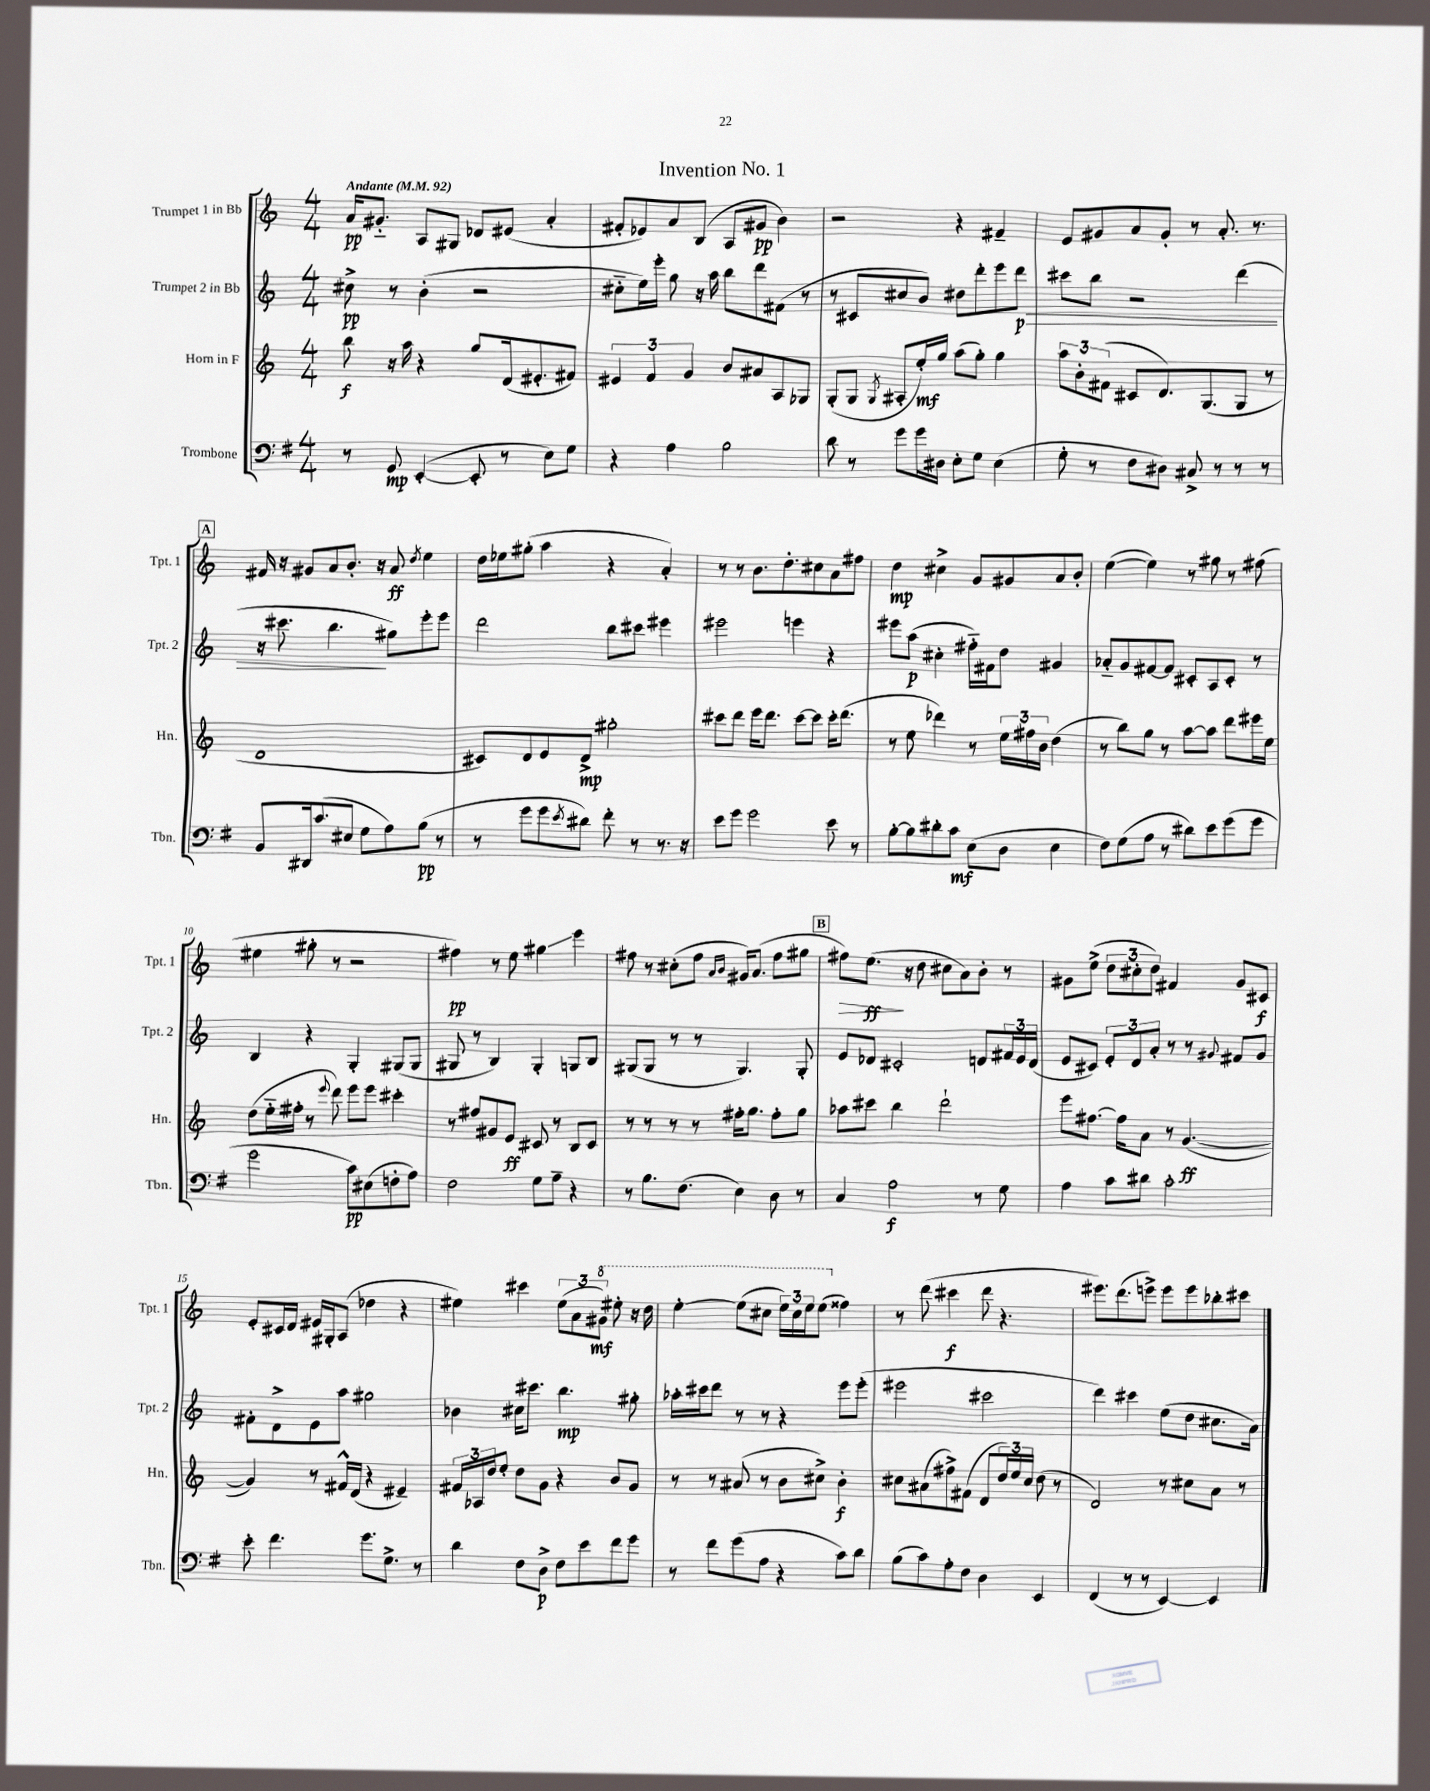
\header { title = "Invention No. 1" }
<<
\new StaffGroup <<
\new Staff = "s0" \with { instrumentName = "Trumpet 1 in Bb" shortInstrumentName = "Tpt. 1" } {
    \clef treble \key c \major \numericTimeSignature \time 4/4 \tempo "Andante" 4 = 92
    a'16\pp gis'8.-_ a8 gis8 des'8 eis'8( a'4-. |
    fis'8-. ees'8) a'8 b8( a8 gis'8\pp b'4) |
    r2 r4 fis'4-- |
    e'8 gis'8 a'8 gis'8-. r8 a'8.-. r8. |
    \mark \markup { \box "A" } fis'16 r16 gis'8 a'8 b'8.-. r16 a'8\ff \acciaccatura { d''8 } e''4 |
    d''16 ees''16 gis''8-.( a''4 r4 a'4-.) |
    r8 r8 b'8. d''8.-. cis''8 a'8 fis''8 |
    d''4\mp cis''4-> g'8 gis'8 a'8 b'8-. |
    e''4~( e''4) r8 gis''8 r8 fis''8( |
    eis''4 gis''8-. r8 r2 |
    fis''4\pp) r8 e''8 gis''4\glissando e'''4 |
    fis''8 r8 cis''8-.( fis''8 \grace { a'16 b'16 } gis'16) a'8.( fis''8 gis''8 |
    \mark \markup { \box "B" } fis''8\>) e''8.\ff\!( r16 d''8 cis''8 a'8) b'8-. r8 |
    gis'8 e''8->( \tuplet 3/2 { d''8 cis''8-. d''8) } fis'4 gis'8 cis'8\f |
    e'8-. cis'16 d'16 eis'16 gis16-. a8( des''4 r4 |
    eis''4) cis'''4 \tuplet 3/2 { eis''8( a'8 \ottava #1 gis''8\mf) } eis'''8-. r16 d'''16 |
    e'''4~-. e'''8( cis'''8 \tuplet 3/2 { e'''16) cis'''16 e'''16 } e'''8( \ottava #0 fisis''4) |
    r8 d'''8( cis'''4\f d'''8 r4. |
    eis'''8.) d'''8.( e'''8->) e'''8 e'''8 bes''8-. cis'''8 \bar "|." |
}
\new Staff = "s1" \with { instrumentName = "Trumpet 2 in Bb" shortInstrumentName = "Tpt. 2" } {
    \clef treble \key c \major \numericTimeSignature \time 4/4
    cis''8->\pp r8 b'4-.( r2 |
    cis''8-_ e''16) e'''16-. g''8 r16 a''16 b''8 d'''8 fis'8( r8 |
    r8 cis'8 cis''8 b'8) dis''8 d'''8-. e'''8 d'''8\p\> |
    cis'''8 b''8 r2 d'''4( |
    \mark \markup { \box "A" } r16 cis'''8. b''4.\! gis''8) e'''8-. e'''8 |
    d'''2 b''8 cis'''8 eis'''4 |
    eis'''2 e'''4 r4 |
    eis'''8 a''8\p( cis''4-. fis''16-_) fis'16 d''8 gis'4 |
    aes'8-_ g'8 fis'8~ fis'8 cis'8-. a8 cis'8-. r8 |
    b4 r4 g4-. gis8( gis8 |
    gis8 r8 b4) gis4-. g8 b8 |
    gis8( gis8 r8 r8 gis4.) gis8-. |
    \mark \markup { \box "B" } e'8 des'8 cis'2-. d'8 \tuplet 3/2 { fis'16 e'16 d'16( } |
    e'8 cis'8) \tuplet 3/2 { e'8-. d'8 a'8-. } r8 r8 \appoggiatura { gis'8 } fis'8 gis'8 |
    fis'8-. d'8-> e'8 a''8 gis''2 |
    bes'4 cis''16 cis'''8. b''4.\mp gis''8-. |
    aes''16-. cis'''16 d'''8 r8 r8 r4 e'''8 e'''8-.( |
    eis'''2 cis'''2 |
    d'''4) cis'''4 e''8( d''8 cis''8. a'16) \bar "|." |
}
\new Staff = "s2" \with { instrumentName = "Horn in F" shortInstrumentName = "Hn." } {
    \clef treble \key c \major \numericTimeSignature \time 4/4
    b''8\f r16 a''16 r4 g''8 d'16( eis'8.-. fis'8) |
    \tuplet 3/2 { eis'4 f'4 g'4 } b'8 ais'8 a8 ges8 |
    g8-.( g8 \acciaccatura { g8 } ais8-. e''16-.\mf) g''16 a''8( g''8-.) g''4 |
    \tuplet 3/2 { a''8 b'8-. fis'8( } cis'8 d'8.) g8.( g8 r8 |
    \mark \markup { \box "A" } d'1 |
    cis'8) d'8 e'8 d'8->\mp gis''2-. |
    cis'''8 d'''8 e'''16 d'''8. cis'''8~ cis'''8 cis'''16-. d'''8.( |
    r8 e''8 des'''4) r8 \tuplet 3/2 { e''16 fis''16 b'16 } d''4( |
    r8 b''8) g''8 r8 a''8~ a''8 d'''8 eis'''16 e''16 |
    d''8( e''16-_ fis''16-. r8 \appoggiatura { e'''8 } d'''8) e'''8 e'''8 cis'''4-. |
    r8 fis''8 gis'8 e'8\ff cis'8 r8 b8 cis'8 |
    r8 r8 r8 r8 fis''16-. g''8. fis''8-. g''8 |
    \mark \markup { \box "B" } aes''8 cis'''8 b''4 d'''2-! |
    e'''8 fis''8.~ fis''16 a'8 r8 g'4.~\ff( |
    g'4) r8 fis'16-^ d'16( r4 eis'4--) |
    \tuplet 3/2 { fis'16 aes16 d''16 } e''8-. d''8 g'8 r4 b'8 g'8 |
    r8 r8 ais'8( r8 b'8 cis''8->) b'4-.\f |
    cis''8 ais'8( fis''8->) fis'8( d'8 \tuplet 3/2 { d''16) e''16 cis''16 } d''8( r8 |
    d'2) r8 cis''8 a'8 r8 \bar "|." |
}
\new Staff = "s3" \with { instrumentName = "Trombone" shortInstrumentName = "Tbn." } {
    \clef bass \key g \major \numericTimeSignature \time 4/4
    r8 g,8\mp e,4~-.( e,8-. r8 e8) g8 |
    r4 a4 b2 |
    d'8 r8 g'8 g'16 dis16 e8-. g8 e4( |
    g8-. r8 fis8 dis8) cis8-> r8 r8 r8 |
    \mark \markup { \box "A" } b,8 dis,16 c'8.( eis8 g8 a8) b8\pp( r8 |
    r8 g'8 g'8 \acciaccatura { e'8 } dis'8) fis'8-. r8 r8. r16 |
    e'8 g'8 g'2 e'8 r8 |
    b8~-. b8 dis'8-. c'8\mf e8( d8 e4 |
    fis8) g8( a8 r8 dis'8) e'8 g'8( g'8 |
    g'2 c'8\pp) eis8( f8-. a8) |
    fis2 g8 a8-- r4 |
    r8 b8. fis8.( e4) d8 r8 |
    \mark \markup { \box "B" } c4 a2\f r8 g8 |
    a4 c'8 dis'8 c'2-. |
    e'8-. fis'4. g'8. g8.-> r8 |
    d'4 fis8 d8->\p fis8 e'8 fis'8 g'8 |
    r8 fis'8 g'8( a8 r4 c'8) d'8 |
    b8( c'8) a8-. fis8 d4 e,4 |
    fis,4( r8 r8 e,4~) e,4 \bar "|." |
}
>>
>>
